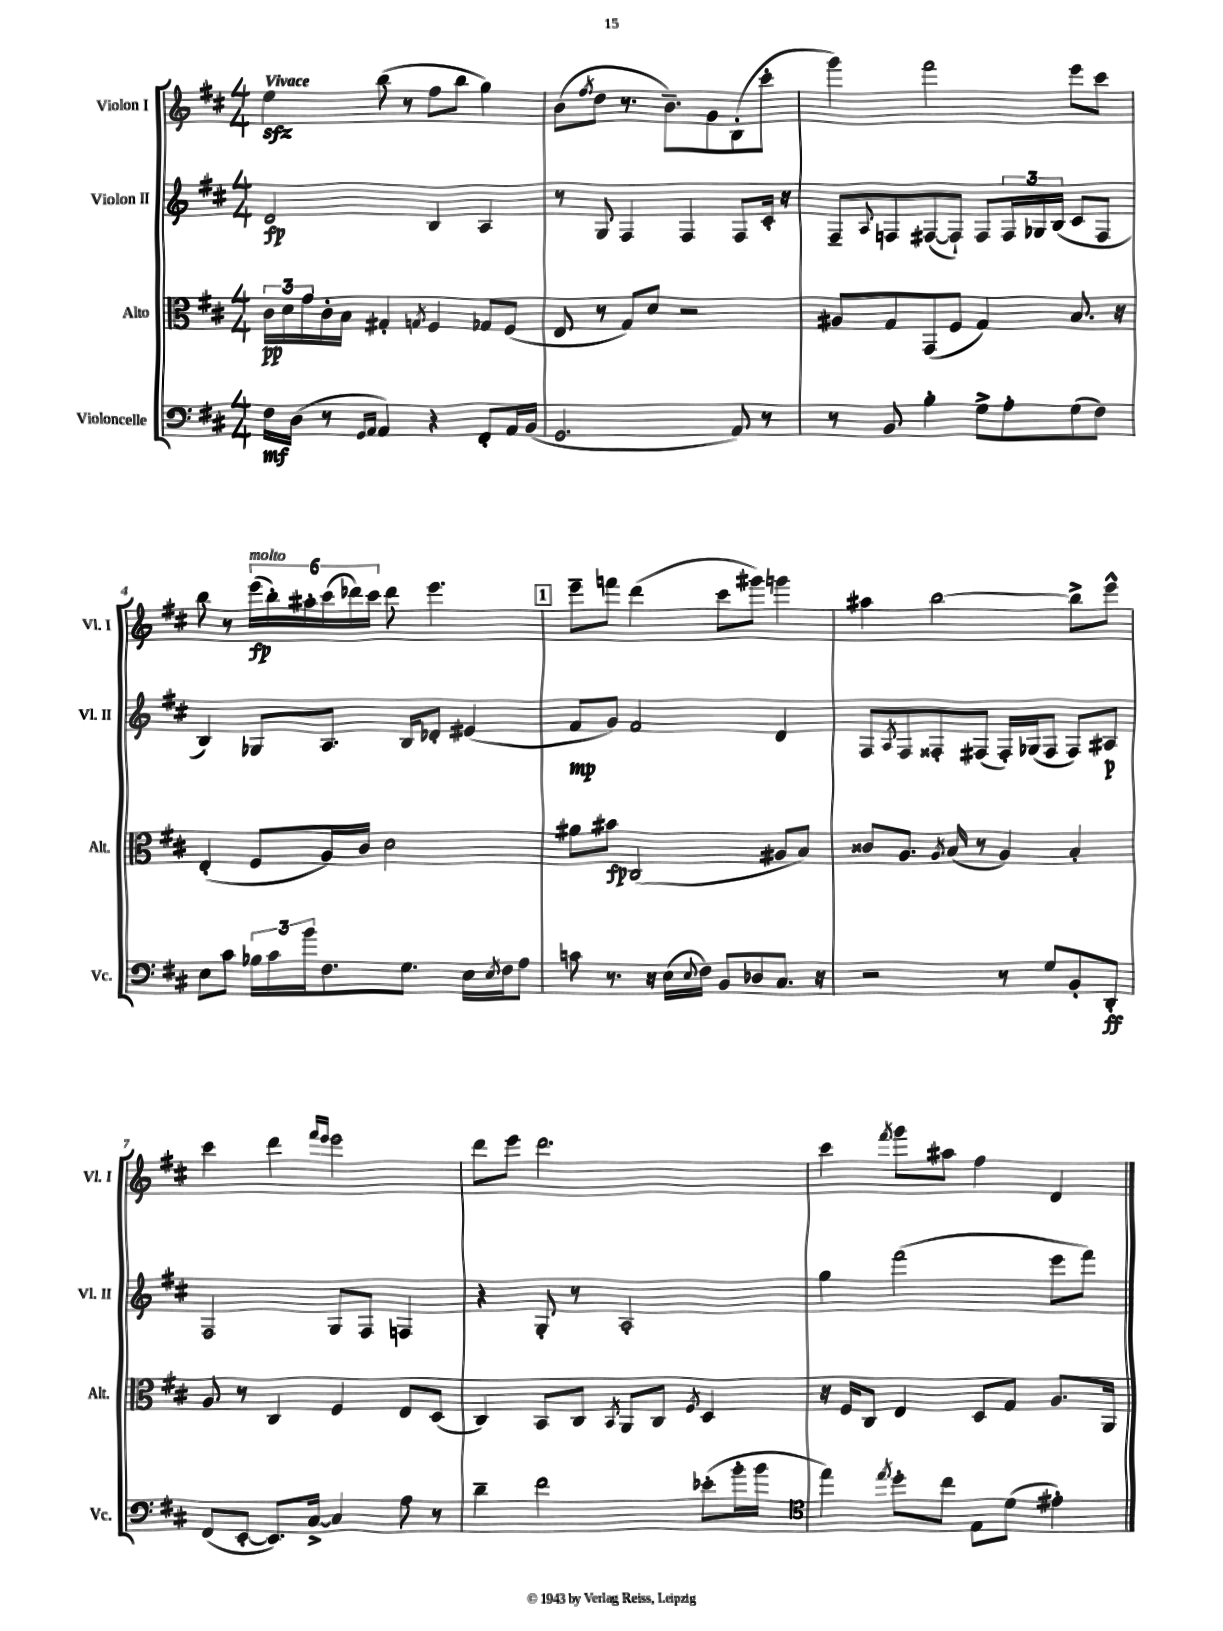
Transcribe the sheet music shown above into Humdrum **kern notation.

**kern	**kern	**kern	**kern
*staff4	*staff3	*staff2	*staff1
*clefF4	*clefC3	*clefG2	*clefG2
*k[f#c#]	*k[f#c#]	*k[f#c#]	*k[f#c#]
*M4/4	*M4/4	*M4/4	*M4/4
16F#	24c#	2d	4ee
.	24d	.	.
(16D	.	.	.
.	24g	.	.
8r	16c#'	.	.
.	16B	.	.
16qqGG	.	.	.
16qqAA	.	.	.
4AA)	4G#'	.	(8bb
.	.	.	8r
.	8qG	.	.
4r	4F#	4B	8ff#
.	.	.	8bb
8FF#'	8G-	4A	4gg)
16AA	(8F#	.	.
(16BB	.	.	.
=	=	=	=
2.GG	8E	8r	(8b
.	.	.	8qff#
.	8r	8G	8dd
.	8G)	4F#	8.r
.	8d	.	.
.	.	.	8.b~)
.	2r	4F#	.
.	.	.	8g
8AA)	.	8F#	(8B'
8r	.	16c#'	8ccc#'
.	.	16r	.
=	=	=	=
8r	8A#	8F#~	4ggg)
.	.	8qqA	.
8BB	8G	8F	.
4B'	(8GG	([8F#	2fff#
.	8F#	8F#`])	.
8G^	4G)	8F#	.
8A'	.	24F#	.
.	.	24G-	.
.	.	(24B	.
(8G	8.B	8c#	8eee
8F#)	.	8F#	8ccc#
.	16r	.	.
=	=	=	=
8E	(4E'	4B)	8bb
8c#	.	.	8r
24B-	8F#	8G-	(24eee
24c#	.	.	24bb')
24b	.	.	24aa#'
8.F#	16A)	8.A	(24ccc#
.	.	.	24ddd-)
.	16c#	.	.
.	.	.	24ccc#
.	2d	.	8ddd-
8.G	.	16B	.
.	.	8d-'	4.eee
16E	.	(4e#	.
8qE	.	.	.
16F#	.	.	.
8A	.	.	.
=	=	=	=
8c	8a#	8f#	8eee~
8.r	8b#	8g)	8fff
.	(2C#	2f#	(4ddd
16r	.	.	.
(16E	.	.	.
8qqE	.	.	.
16F#)	.	.	.
8BB	.	.	8ccc#
8D-	.	.	8ggg#)
8.C#	8A#	4d	4ggg
.	8B)	.	.
16r	.	.	.
=	=	=	=
2r	8c##	8F#	4aa#
.	.	8qA	.
.	8.A	8F#	.
.	.	8F##'	[2bb
.	8qA	.	.
.	(16B	.	.
.	8r	(8F#	.
8r	4A)	16F#')	.
.	.	(16G-	.
8G	.	8F#	.
8BB'	4B'	8F#)	8bb^]
8DD'	.	8A#	8eee^^
=	=	=	=
(8FF#	8A	2F#	4ccc#
[8EE'	8r	.	.
8.EE])	4C#	.	4ddd
[16C#^	.	.	.
.	.	.	16qqfff#
.	.	.	16qqeee
4C#]	4F#	8G	2eee
.	.	8F#	.
8A	8E	4F	.
8r	(8D	.	.
=	=	=	=
4d~	4C#)	4r	8ddd
.	.	.	8eee
2f#	8BB	8G'	2.ddd
.	8C#	8r	.
.	8qBB	.	.
.	8AA	2A'	.
.	8C#	.	.
.	8qF#	.	.
(8e-'	4D	.	.
16b'	.	.	.
16b	.	.	.
=	=	=	=
*clefC4	*	*	*
4ee)	16r	4gg	4ccc#
.	16F#	.	.
.	8C#	.	.
8qee	.	.	8qfff#
8dd'	4E	(2fff#	8ggg
8cc#	.	.	8aa#
8E	8D	.	4ff#
(8d	8G	.	.
4e#')	8.A	8eee	4d
.	.	8fff#)	.
.	16AA	.	.
==	==	==	==
*-	*-	*-	*-
